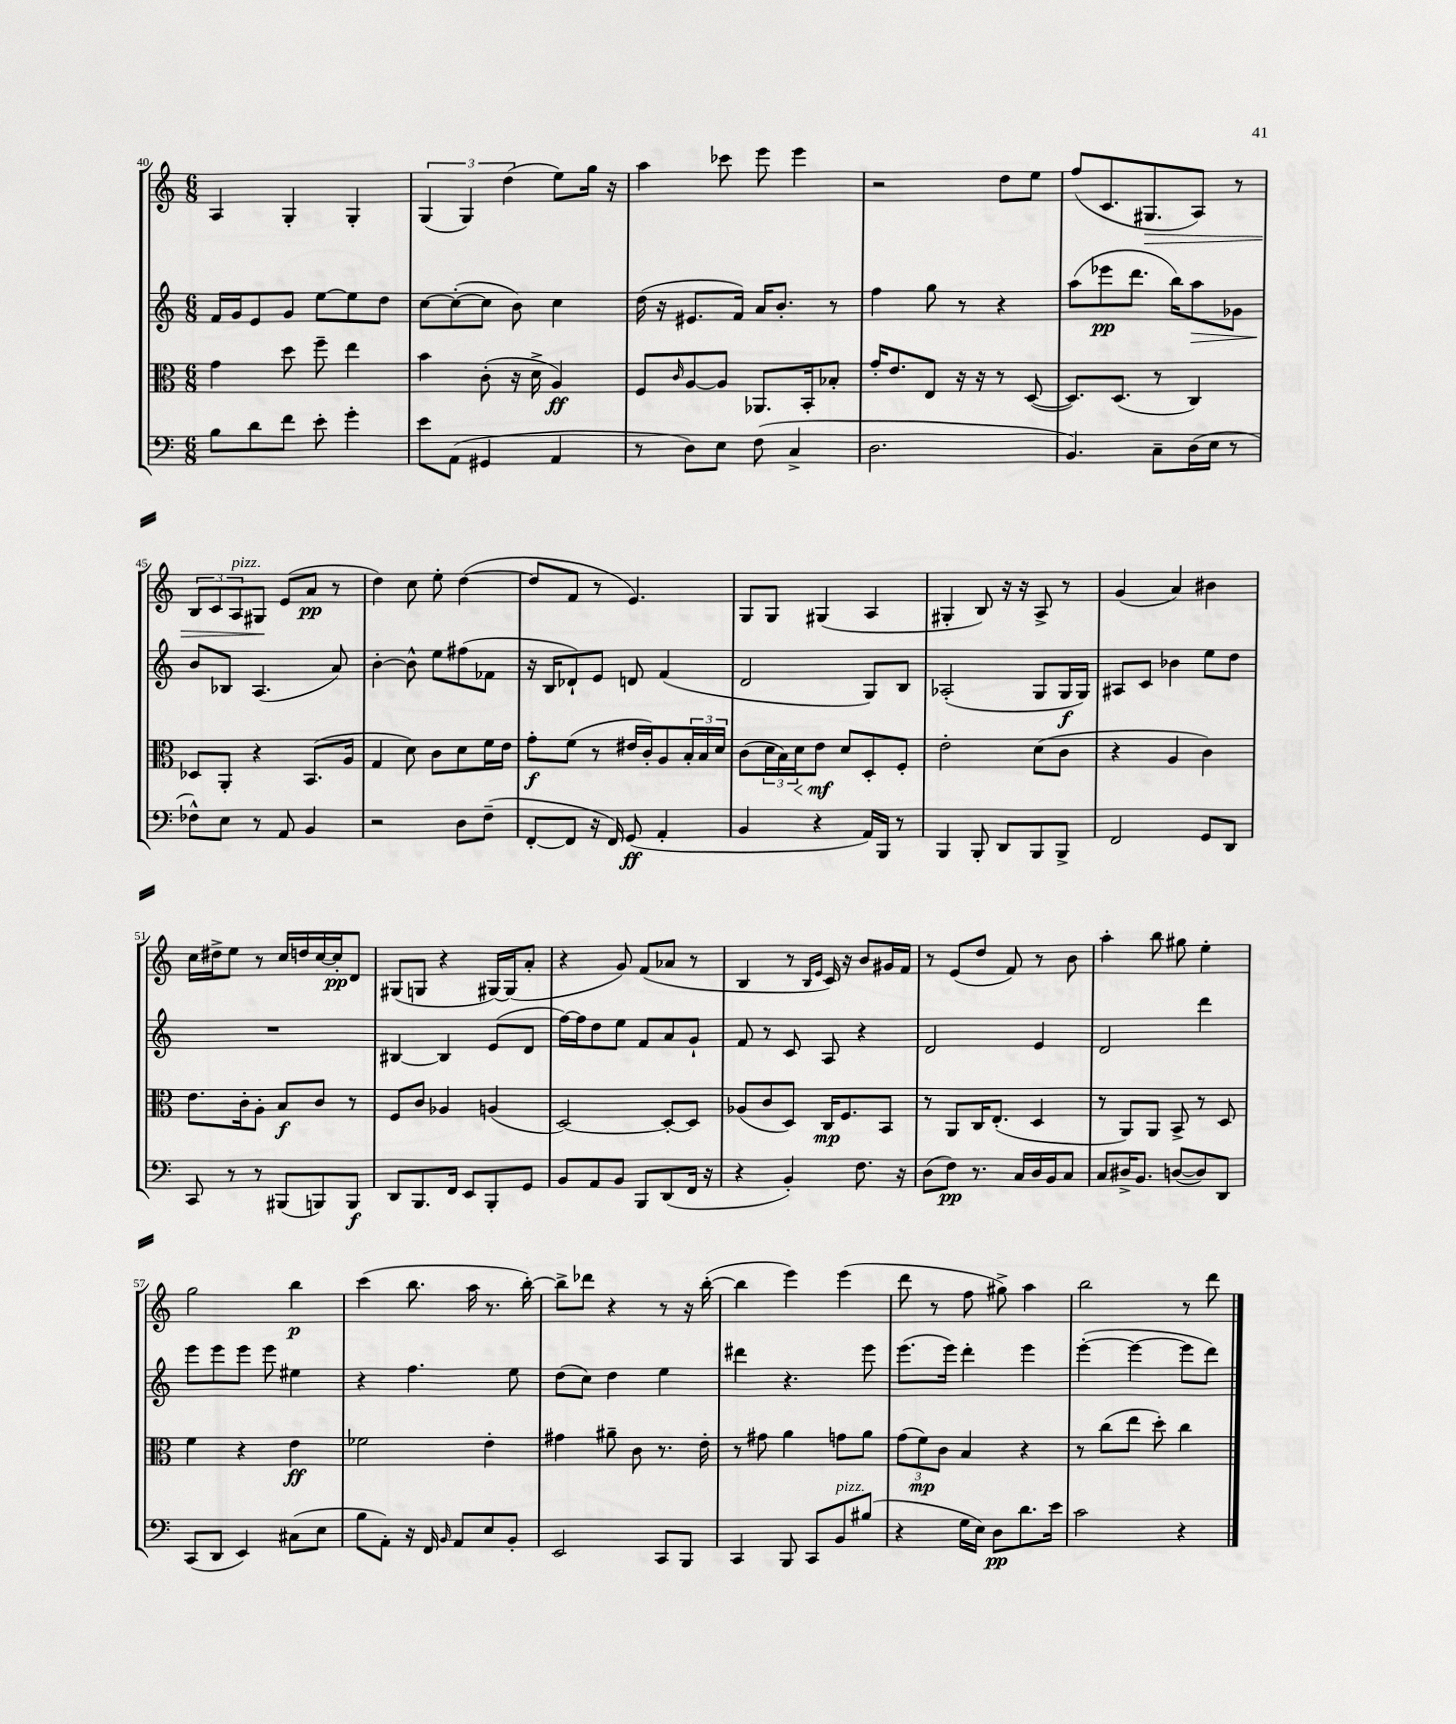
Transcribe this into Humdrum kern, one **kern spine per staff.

**kern	**kern	**kern	**kern
*staff4	*staff3	*staff2	*staff1
*clefF4	*clefC3	*clefG2	*clefG2
*k[]	*k[]	*k[]	*k[]
*M6/8	*M6/8	*M6/8	*M6/8
8B	4g	16f	4A
.	.	16g	.
8d	.	8e	.
8f	8dd	8g	4G'
8e'	8ff~	[8ee	.
4g'	4ee	8ee]	4G'
.	.	8dd	.
=	=	=	=
8e	4b	[8cc	(6G
(8AA	.	(8cc'_	.
.	.	.	6G)
4GG#	(8c'	8cc]	.
.	.	.	(6dd
.	16r	8b)	.
.	16d^	.	.
4AA	4A)	4cc	8ee)
.	.	.	16gg
.	.	.	16r
=	=	=	=
8r	8F	(16dd	4aa
.	.	16r	.
.	16qqc	.	.
8D)	[8A	8.e#	.
8E	8A]	.	8ccc-
.	.	16f)	.
(8F	8.AA-	16a	8eee
.	.	8.b'	.
4C^	.	.	4eee
.	16BB'	.	.
.	8B-'	8r	.
=	=	=	=
2.D	16g'	4ff	2r
.	8.e	.	.
.	8E	8gg	.
.	16r	8r	.
.	16r	.	.
.	8r	4r	8dd
.	([8D	.	8ee
=	=	=	=
4.BB)	8.D])	(8aa	(8ff
.	.	8eee-	8.c
.	(8.D	.	.
.	.	8.ddd	.
.	.	.	8.G#
8C~	8r	.	.
.	.	16bb)	.
(16D	4C)	8aa	8A)
16E	.	.	.
8r	.	8g-	8r
=	=	=	=
8F-^^)	8D-	8b	12B
.	.	.	12c
8E	8AA'	8B-	.
.	.	.	12A
8r	4r	(4.A	8G#
8AA	.	.	(8e
4BB	(8.BB	.	8a
.	.	8a)	8r
.	16A	.	.
=	=	=	=
2r	4G	[4b'	4dd)
.	8d)	8b^^]	8cc
.	8c	8ee	8ee'
8D	8d	(8ff#	([4dd
(8F~	16f	8f-	.
.	16e	.	.
=	=	=	=
[8FF'	8g'	16r	8dd]
.	.	16B	.
8FF]	(8f	8d-`)	8f
16r	8r	8e	8r
16FF)	.	.	.
(8GG	16e#	8d	4.e)
.	16c')	.	.
4AA'	8A	(4f	.
.	24B'	.	.
.	24B	.	.
.	24d	.	.
=	=	=	=
4BB	(8c	2d	8G
.	24d	.	8G
.	24B)	.	.
.	24d	.	.
4r	8e	.	(4G#
.	8d	.	.
16AA)	8D'	8G)	4A
16BBB	.	.	.
8r	8F'	8B	.
=	=	=	=
4BBB	2e'	(2A-'	4G#'
8BBB'	.	.	8B)
8DD	.	.	16r
.	.	.	16r
8BBB	(8d	8G	8A^
8BBB^	8c	16G	8r
.	.	16G)	.
=	=	=	=
2FF	4r	8A#	(4g
.	.	8c	.
.	4A	4b-	4a)
8GG	4c)	8ee	4b#
8DD	.	8dd	.
=	=	=	=
8CC	8.e	2.r	16cc
.	.	.	16dd#^
8r	.	.	8ee
.	16c'	.	.
8r	8A'	.	8r
(8BBB#	8B	.	16cc
.	.	.	16dd
8BBB)	8c	.	[16cc
.	.	.	16cc']
8BBB	8r	.	8d
=	=	=	=
8DD	8F	[4B#	(8G#
8.BBB	8c	.	8G
.	4A-	4B#]	4r
16FF	.	.	.
8EE	.	.	.
8BBB'	(4A	(8e	[16G#)
.	.	.	(16G#]
8GG	.	8d	8a'
=	=	=	=
8BB	[2D)	[16ff)	4r
.	.	16ff]	.
8AA	.	8dd	.
8BB	.	8ee	8g)
8BBB	.	8f	(8f
(8DD	8D'_	8a	8a-
16FF	8D]	8g`	8r
16r	.	.	.
=	=	=	=
4r	(8A-	8f	4B
.	8c	8r	.
4BB')	8D)	8c	8r
.	.	.	16qqB
.	.	.	16qqe
.	16C	8A	16c)
.	8.F	.	16r
8.F	.	4r	8b
.	8BB	.	16g#
16r	.	.	16f
=	=	=	=
(8D	8r	2d	8r
8F)	8AA	.	(8e
8.r	16C	.	8dd
.	(8.E'	.	.
.	.	.	8f)
16C	.	.	.
16D	4D	4e	8r
16BB	.	.	.
8C	.	.	8b
=	=	=	=
8C	8r	2d	4aa'
16D#^	8AA)	.	.
8.BB	.	.	.
.	8AA	.	8bb
([8D	8BB^	.	8gg#
8D])	8r	4ddd	4ee'
8DD	8D	.	.
=	=	=	=
(8CC	4f	8eee	2gg
8DD	.	8eee	.
4EE)	4r	8eee	.
.	.	8eee	.
(8C#	4e	4ee#	4bb
8E	.	.	.
=	=	=	=
8B	2f-	4r	(4ccc
8AA')	.	.	.
16r	.	4.ff	8.bb
16FF	.	.	.
16qqBB	.	.	.
8AA	.	.	.
.	.	.	16aa
8E	4e'	.	8.r
8BB'	.	8ee	.
.	.	.	[16bb')
=	=	=	=
2EE	4g#	(8dd	8bb^]
.	.	8cc)	8ddd-
.	8a#~	4dd	4r
.	8c	.	.
8CC	8.r	4ee	8r
8BBB	.	.	16r
.	16e'	.	([16bb'
=	=	=	=
4CC	8r	4ddd#	4bb]
.	8g#	.	.
8BBB	4a	4.r	4eee)
8CC	.	.	.
8BB	8g	.	(4eee
(8B#	8a	8eee	.
=	=	=	=
4r	(12g	(8.eee	8ddd
.	12f)	.	.
.	.	.	8r
.	12c	.	.
.	.	16eee)	.
16G	4B	4ddd'	8ff
16E)	.	.	.
8D	.	.	8gg#^)
8.d	4r	4eee	4aa
16e	.	.	.
=	=	=	=
2c	8r	([4eee'	2bb
.	(8cc	.	.
.	8ee	4eee_	.
.	8dd')	.	.
4r	4cc	8eee]	8r
.	.	8ddd)	8ddd
==	==	==	==
*-	*-	*-	*-
